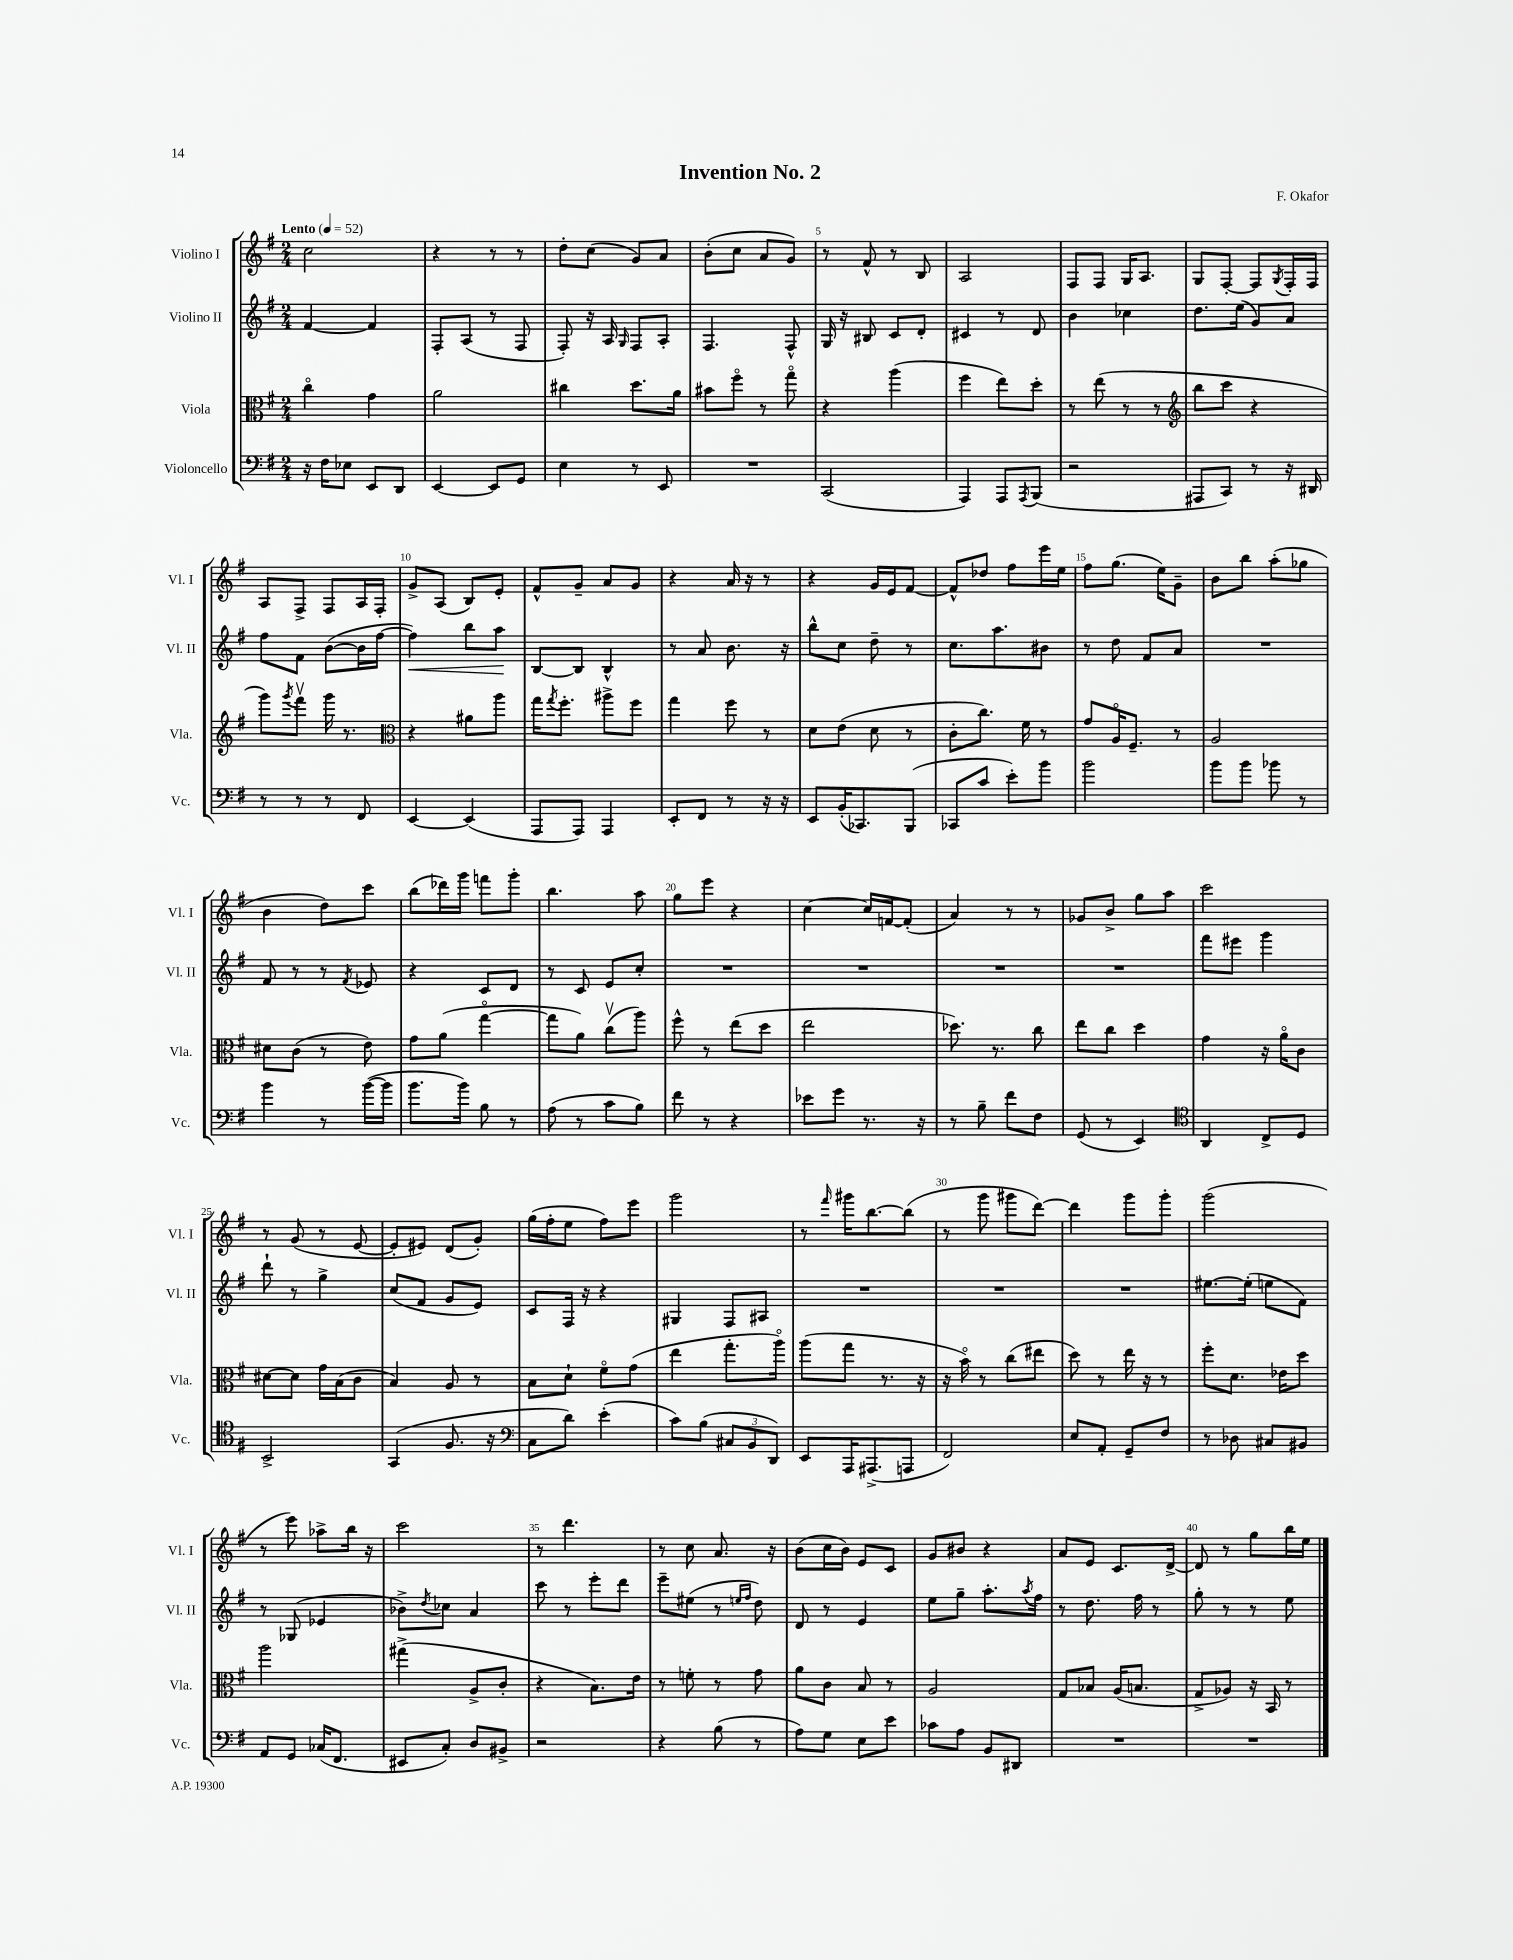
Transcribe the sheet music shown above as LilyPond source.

\header { title = "Invention No. 2" composer = "F. Okafor" }
<<
\new StaffGroup <<
\new Staff = "s0" \with { instrumentName = "Violino I" shortInstrumentName = "Vl. I" } {
    \clef treble \key g \major \numericTimeSignature \time 2/4 \tempo "Lento" 4 = 52
    c''2 |
    r4 r8 r8 |
    d''8-. c''8( g'8) a'8 |
    b'8-.( c''8 a'8 g'8) |
    r8 fis'8-^ r8 b8 |
    a2 |
    fis8 fis8 g16 a8. |
    g8 fis8~-. fis8 \acciaccatura { g8 } fis16-. fis16 |
    a8 fis8-> fis8 a16 fis16-. |
    g'8-> a8( b8) e'8-. |
    fis'8-^ g'8-- a'8 g'8 |
    r4 a'16 r16 r8 |
    r4 g'16 e'16 fis'8~ |
    fis'8-^ des''8 fis''8 e'''16 e''16 |
    fis''8 g''8.( e''16) g'8-- |
    b'8 b''8 a''8-.( ges''8 |
    b'4 d''8) c'''8 |
    b''8( des'''16) g'''16 f'''8 g'''8-. |
    b''4. a''8 |
    g''8 e'''8 r4 |
    c''4~ c''16 f'16~ f'8-.( |
    a'4) r8 r8 |
    ges'8 b'8-> g''8 a''8 |
    c'''2 |
    r8 g'8( r8 e'8~ |
    e'8-. eis'8) d'8( g'8-.) |
    g''16( fis''16-. e''8 fis''8) e'''8 |
    g'''2 |
    r8 \grace { fis'''16 } gis'''16 b''8.~ b''8( |
    r8 g'''8 gis'''8 d'''8~) |
    d'''4 g'''8 g'''8-. |
    g'''2( |
    r8 e'''8) aes''8-> b''16 r16 |
    c'''2 |
    r8 d'''4. |
    r8 c''8 a'8. r16 |
    b'8( c''16 b'16) e'8 c'8 |
    g'8 bis'8 r4 |
    a'8 e'8 c'8. d'16~-> |
    d'8 r8 g''8 b''16 e''16 \bar "|." |
}
\new Staff = "s1" \with { instrumentName = "Violino II" shortInstrumentName = "Vl. II" } {
    \clef treble \key g \major \numericTimeSignature \time 2/4
    fis'4~ fis'4 |
    fis8-. a8( r8 fis8 |
    fis8-.) r16 a16 \grace { g16 } fis8 a8-. |
    fis4. fis8-^ |
    g16 r16 bis8 c'8 d'8-. |
    cis'4 r8 d'8 |
    b'4 ces''4 |
    d''8. e''16( g'8) a'8 |
    fis''8 fis'8 b'8~( b'16 fis''16~ |
    fis''4\<) b''8 a''8\! |
    b8~ b8 b4-^ |
    r8 a'8 b'8. r16 |
    b''8-^ c''8 d''8-- r8 |
    c''8. a''8. bis'8 |
    r8 d''8 fis'8 a'8 |
    R2 |
    fis'8 r8 r8 \acciaccatura { fis'8 } ees'8 |
    r4 c'8 d'8 |
    r8 c'8 e'8 c''8-. |
    R2 |
    R2 |
    R2 |
    R2 |
    fis'''8 eis'''8 g'''4 |
    d'''8-! r8 g''4-> |
    c''8( fis'8 g'8 e'8) |
    c'8 fis16 r16 r4 |
    gis4 fis8 ais8 |
    R2 |
    R2 |
    R2 |
    eis''8.~ eis''16-.( e''8 fis'8) |
    r8 ges8( ees'4 |
    bes'8->) \acciaccatura { d''8 } ces''8 a'4 |
    c'''8 r8 e'''8-. d'''8 |
    e'''8-- eis''8( r8 \grace { e''16 fis''16 } d''8) |
    d'8 r8 e'4 |
    e''8 g''8-- a''8.-. \acciaccatura { a''8 } fis''16 |
    r8 d''8. fis''16 r8 |
    g''8-. r8 r8 e''8 \bar "|." |
}
\new Staff = "s2" \with { instrumentName = "Viola" shortInstrumentName = "Vla." } {
    \clef alto \key g \major \numericTimeSignature \time 2/4
    c''4\flageolet g'4 |
    a'2 |
    cis''4 d''8. a'16 |
    bis'8 fis''8\flageolet r8 g''8\flageolet |
    r4 a''4( |
    fis''4 e''8) d''8-. |
    r8 e''8( r8 r8 |
    \clef treble b''8 c'''8 r4 |
    g'''8) \acciaccatura { g'''8 } fis'''8\upbow g'''16 r8. |
    \clef alto r4 ais'8 a''8 |
    g''16 \acciaccatura { g''8 } fis''8.-. ais''8-> fis''8 |
    g''4 fis''8 r8 |
    d'8 e'8( d'8 r8 |
    c'8-. c''8.) fis'16 r8 |
    g'8 a16\flageolet fis8.-- r8 |
    a2 |
    dis'8 c'8( r8 e'8) |
    g'8 a'8( g''4~\flageolet |
    g''8 a'8) c''8\upbow( a''8) |
    fis''8-^ r8 e''8( d''8 |
    e''2 |
    des''8.) r8. c''8 |
    e''8 c''8 d''4 |
    g'4 r16 a'16\flageolet c'8 |
    dis'8~ dis'8 g'16 b16( c'8 |
    b4) a8 r8 |
    b8 d'8-! fis'8\flageolet g'8( |
    e''4 g''8.-. a''16\flageolet) |
    a''8( g''8 r8. r16 |
    r16 b'16\flageolet) r8 c''8( eis''8 |
    d''8) r8 e''16 r16 r8 |
    fis''8-. d'8. ees'16 d''8 |
    a''2 |
    gis''4->( a8-> c'8-. |
    r4 b8.) e'16 |
    r8 f'8-. r8 g'8 |
    a'8 c'8 b8 r8 |
    a2 |
    g8 bes8 a16( b8. |
    g8-> aes8) r16 b,16 r8 \bar "|." |
}
\new Staff = "s3" \with { instrumentName = "Violoncello" shortInstrumentName = "Vc." } {
    \clef bass \key g \major \numericTimeSignature \time 2/4
    r16 fis16 ees8 e,8 d,8 |
    e,4~ e,8 g,8 |
    e4 r8 e,8 |
    R2 |
    c,2( |
    a,,4) a,,8 \acciaccatura { a,,8 } b,,8( |
    r2 |
    ais,,8 c,8) r8 r16 dis,16 |
    r8 r8 r8 fis,8 |
    e,4~ e,4( |
    a,,8 a,,8) a,,4 |
    e,8-. fis,8 r8 r16 r16 |
    e,8 b,16-.( ces,8.) b,,8( |
    ces,8 c'8 e'8-.) b'8 |
    b'2 |
    b'8 b'8 bes'8 r8 |
    b'4 r8 b'16~( b'16 |
    b'8. b'16) b8 r8 |
    a8( r8 c'8 b8) |
    fis'8 r8 r4 |
    ees'8 g'8 r8. r16 |
    r8 b8-- fis'8 fis8 |
    g,8( r8 e,4) |
    \clef tenor a,4 c8-> d8 |
    b,2-> |
    g,4( fis8. r16 |
    \clef bass c8 d'8) e'4-.( |
    c'8) b8( \tuplet 3/2 { cis8 b,8 d,8) } |
    e,8 a,,16 ais,,8.->( a,,8 |
    fis,2) |
    e8 a,8-. g,8-- fis8 |
    r8 des8 cis8 bis,8 |
    a,8 g,8 ces16( fis,8. |
    eis,8 c8-.) d8 bis,8-> |
    r2 |
    r4 b8( r8 |
    a8) g8 e8 e'8 |
    ces'8 a8 b,8 dis,8 |
    R2 |
    R2 \bar "|." |
}
>>
>>
\layout { \context { \Score \override BarNumber.break-visibility = ##(#f #t #t) barNumberVisibility = #(every-nth-bar-number-visible 5) } }
